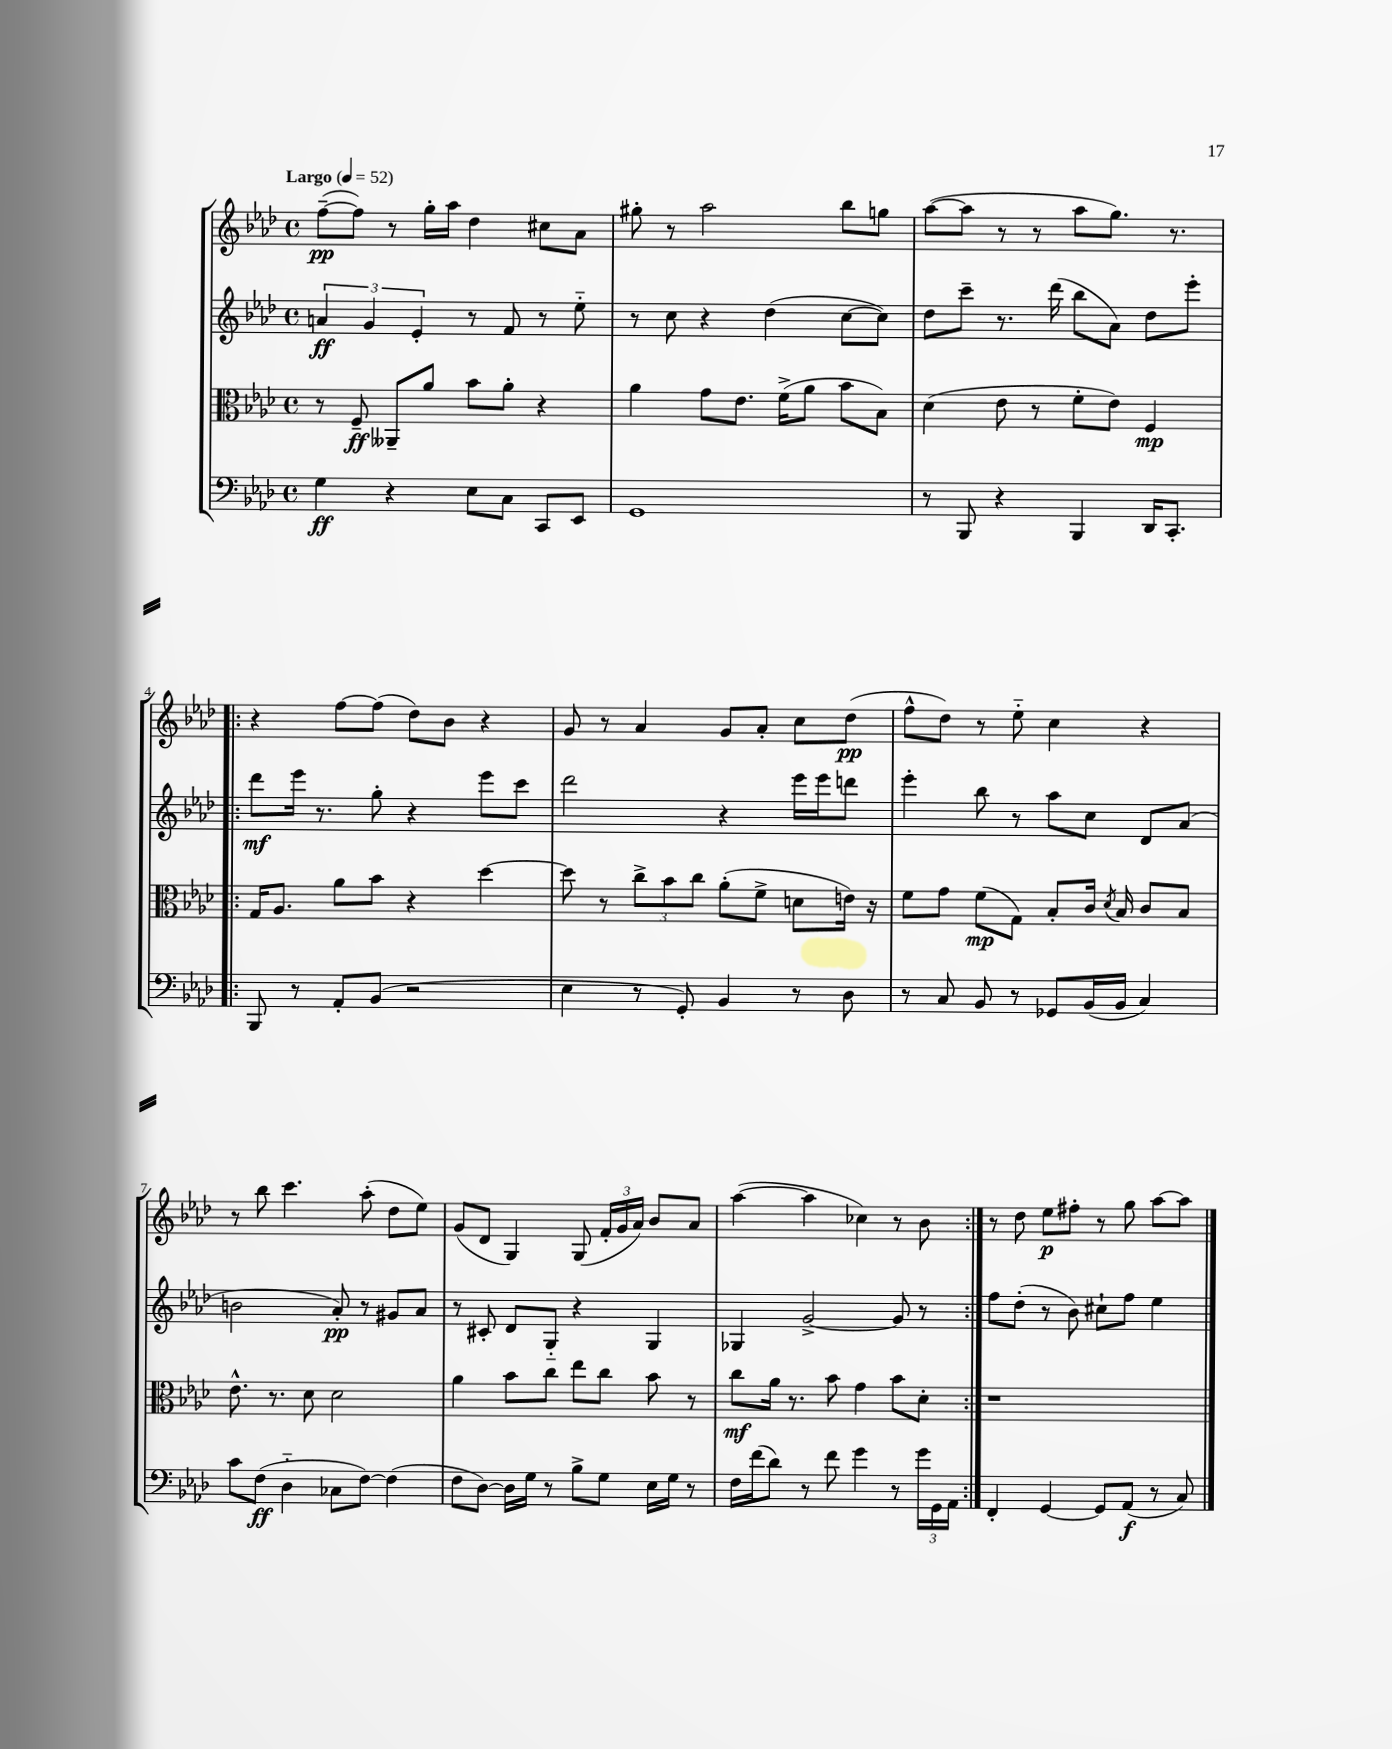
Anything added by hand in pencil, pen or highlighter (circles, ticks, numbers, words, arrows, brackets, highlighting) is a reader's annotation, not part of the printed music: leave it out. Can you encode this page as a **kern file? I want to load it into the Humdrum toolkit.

**kern	**kern	**kern	**kern
*staff4	*staff3	*staff2	*staff1
*clefF4	*clefC3	*clefG2	*clefG2
*k[b-e-a-d-]	*k[b-e-a-d-]	*k[b-e-a-d-]	*k[b-e-a-d-]
*M4/4	*M4/4	*M4/4	*M4/4
*met(c)	*met(c)	*met(c)	*met(c)
*MM52	*MM52	*MM52	*MM52
4G\	8r	6a/	([8ff~\L
.	8F~/	.	8ff\]J)
.	.	6g/	.
4r	8AA--~/L	.	8r
.	.	6e-'/	.
.	8a-/J	.	16gg'\LL
.	.	.	16aa-\JJ
8E-\L	8b-\L	8r	4dd-\
8C\J	8a-'\J	8f/	.
8CC/L	4r	8r	8cc#\L
8EE-/J	.	8ee-'~\	8a-\J
=	=	=	=
1GG	4a-\	8r	8gg#'\
.	.	8cc\	8r
.	8g\L	4r	2aa-\
.	8.e-\J	.	.
.	.	(4dd-\	.
.	(16f^\LK	.	.
.	8a-\J	.	.
.	8b-\L	[8cc\L	8bb-\L
.	8B-\J)	8cc\]J)	8gg\J
=	=	=	=
8r	(4d-\	8dd-\L	([8aa-\L
8BBB-/	.	8ccc~\J	8aa-\]J
4r	8e-\	8.r	8r
.	8r	.	8r
.	.	(16ddd-\	.
4BBB-/	8f'\L	8bb-\L	8aa-\L
.	8e-\J)	8a-\J)	8.gg\J)
16DD-/LK	4F/	8dd-\L	.
8.CC'/J	.	.	8.r
.	.	8eee-'\J	.
=!|:	=!|:	=!|:	=!|:
8BBB-/	16G/LK	8ddd-\L	4r
.	8.A-/J	.	.
8r	.	16eee-\Jk	.
.	.	8.r	.
8AA-'/L	8a-\L	.	[8ff\L
(8BB-/J	8b-\J	8gg'\	(8ff\]J
2r	4r	4r	8dd-\L)
.	.	.	8b-\J
.	[4dd-\	8eee-\L	4r
.	.	8ccc\J	.
=	=	=	=
4E-\	8dd-\]	2ddd-\	8g/
.	8r	.	8r
8r	12cc^\L	.	4a-/
.	12b-\	.	.
8GG'/)	.	.	.
.	12cc\J	.	.
4BB-/	(8a-'\L	4r	8g/L
.	8f^\J	.	8a-'/J
8r	8d\L	16eee-\LL	8cc\L
.	.	16eee-\J	.
8D-\	16e\Jk)	8ddd\J	(8dd-\J
.	16r	.	.
=	=	=	=
8r	8f\L	4eee-'\	8ff^^\L
8C/	8g\J	.	8dd-\J)
8BB-/	(8f\L	8bb-\	8r
8r	8G\J)	8r	8ee-'~\
8GG-/L	8B-'/L	8aa-\L	4cc\
(16BB-/L	16c/Jk	8cc\J	.
.	8qd-/	.	.
16BB-/JJ	16B-/	.	.
4C/)	8c/L	8d-/L	4r
.	8B-/J	(8a-/J	.
=	=	=	=
8c\L	8.e-^^\	2b\	8r
(8F\J	.	.	8bb-\
.	8.r	.	.
4D-'~\	.	.	4.ccc\
.	8d-\	.	.
8C-\L	2d-\	8a-'/)	.
[8F\J)	.	8r	(8aa-'\
(4F\]	.	8g#/L	8dd-\L
.	.	8a-/J	8ee-\J)
=	=	=	=
8F\L	4a-\	8r	(8g/L
[8D-\J)	.	8c#'/	8d-/J
16D-\]LL	8b-\L	8d-/L	4G/)
16G\JJ	.	.	.
8r	8cc\J	8G'~/J	.
8B-^\L	8ee-\L	4r	(8G/
8G\J	8cc\J	.	24f'/LL
.	.	.	24g/
.	.	.	24a-/JJ)
16E-\LL	8b-\	4G/	8b-/L
16G\JJ	.	.	.
8r	8r	.	8a-/J
=	=	=	=
16F\LL	8cc\L	4G-/	([4aa-\
(16f\J	.	.	.
8d-\J)	16a-\Jk	.	.
.	8.r	.	.
8r	.	[2g^/	4aa-\]
8f\	8b-\	.	.
4g\	4g\	.	4cc-\)
8r	8b-\L	8g/]	8r
24g\LL	8d-'\J	8r	8b-\
24GG\	.	.	.
24AA-\JJ	.	.	.
=:|!	=:|!	=:|!	=:|!
4FF'/	1r	8ff\L	8r
.	.	(8dd-'\J	8dd-\
[4GG/	.	8r	8ee-\L
.	.	8b-\)	8ff#'\J
8GG/]L	.	8cc#`\L	8r
(8AA-/J	.	8ff\J	8gg\
8r	.	4ee-\	[8aa-\L
8C/)	.	.	8aa-\]J
==	==	==	==
*-	*-	*-	*-
